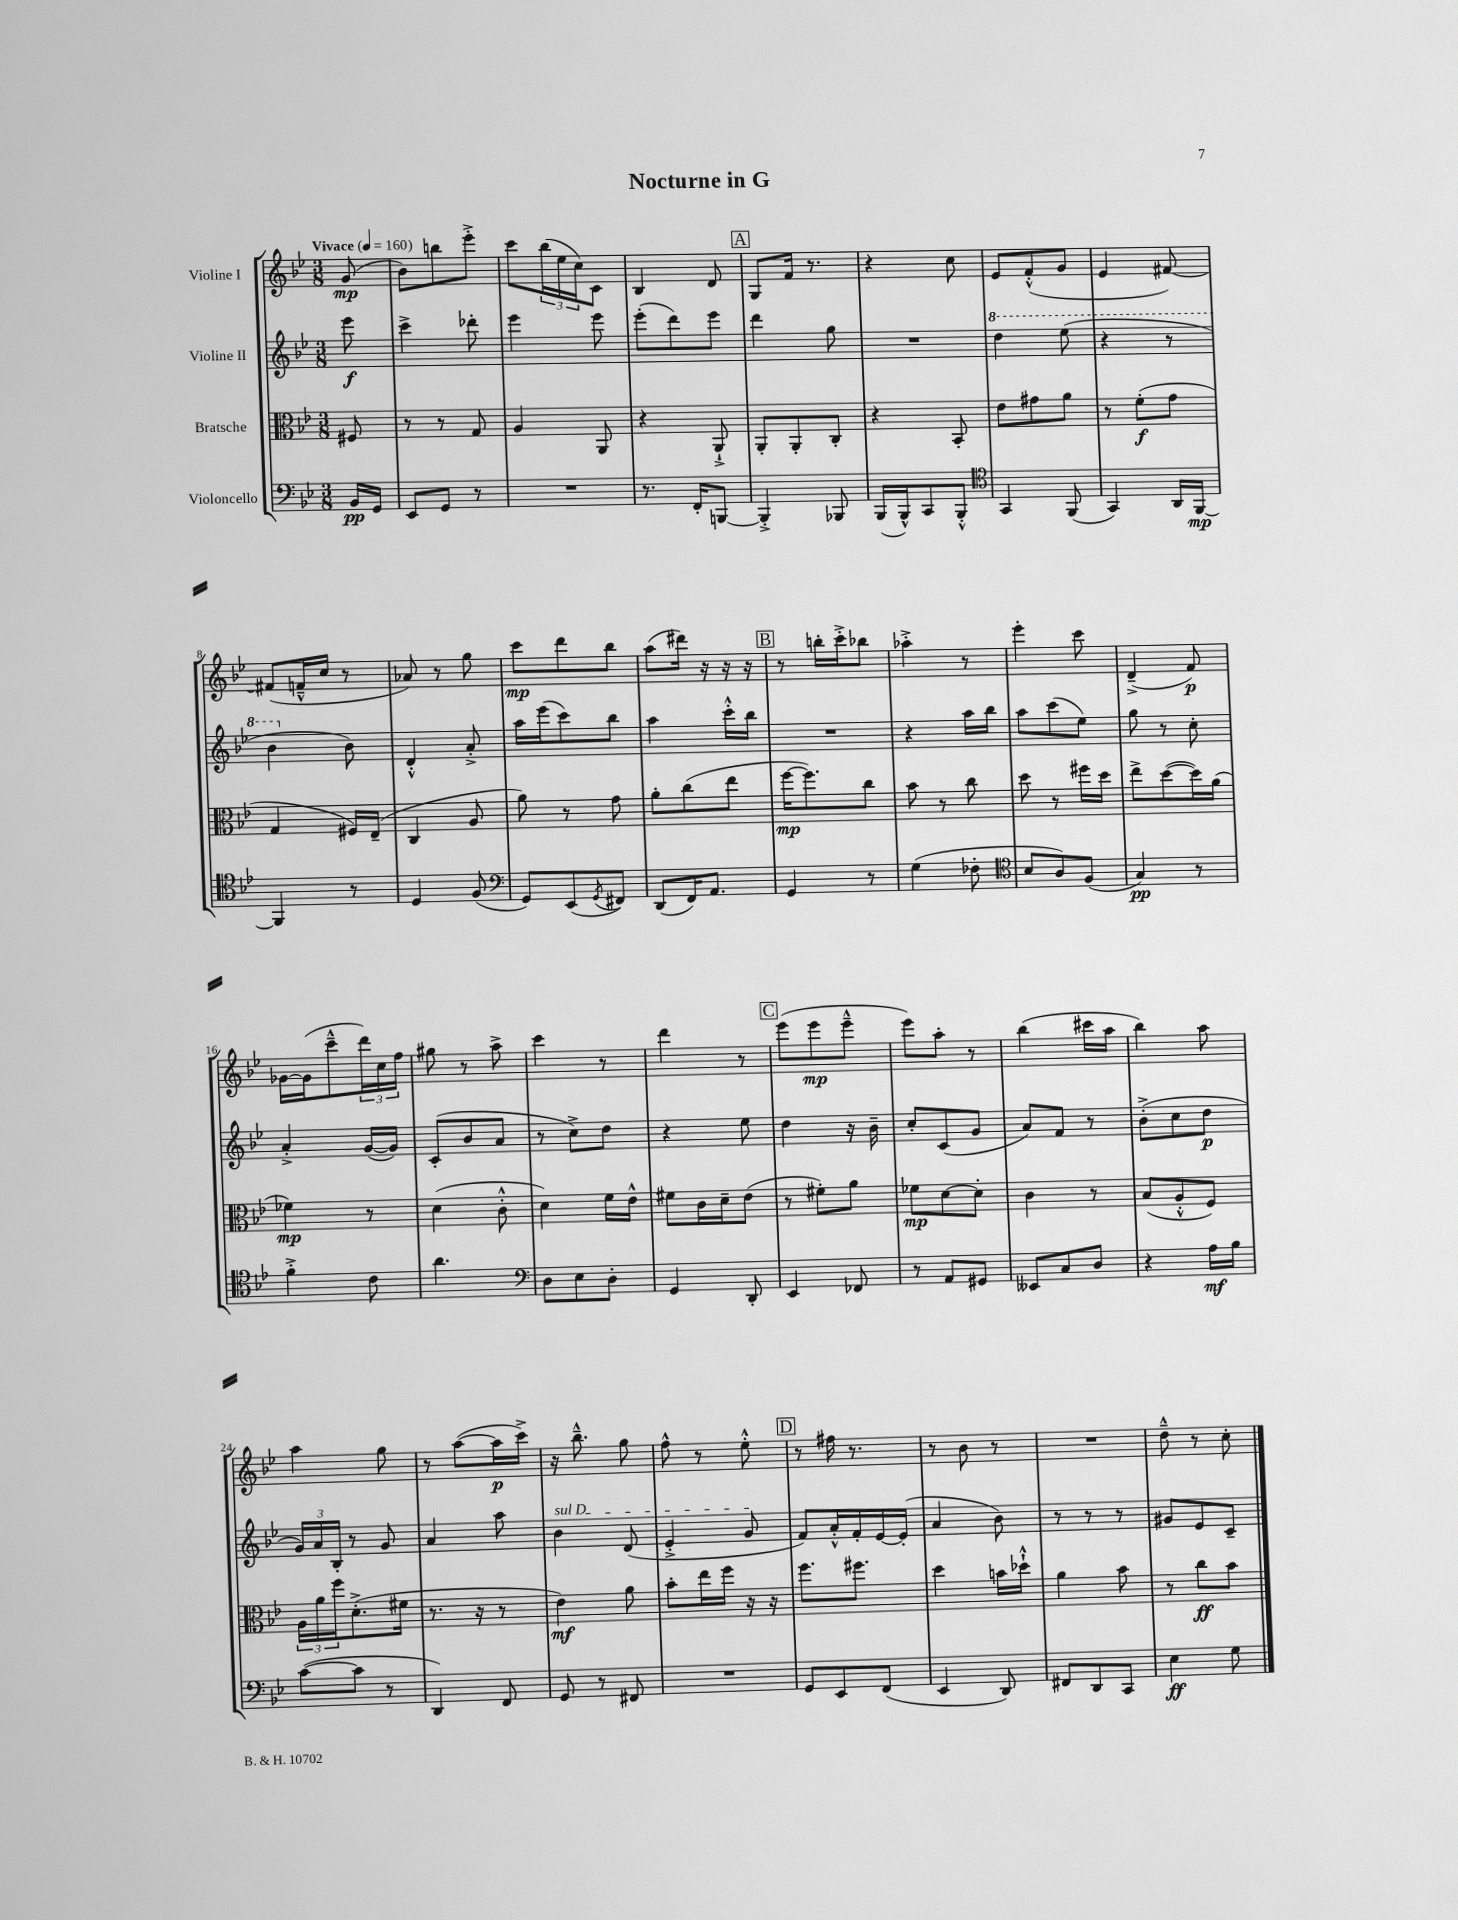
\header { title = "Nocturne in G" }
<<
\new StaffGroup <<
\new Staff = "s0" \with { instrumentName = "Violine I" } {
    \clef treble \key bes \major \numericTimeSignature \time 3/8 \partial 8 \tempo "Vivace" 4 = 160
    g'8\mp( |
    bes'8) b''8 ees'''8-.-> |
    c'''8 \tuplet 3/2 { bes''16( ees''16 c''16) } c'8 |
    bes4 d'8 |
    \mark \markup { \box "A" } g8 f'16 r8. |
    r4 c''8 |
    ees'8 f'8-.-^( g'8 |
    ees'4 fis'8~) |
    fis'8( f'16---^ c''16 r8 |
    aes'8) r8 g''8 |
    c'''8\mp d'''8 bes''8 |
    a''8( dis'''16) r16 r16 r16 |
    \mark \markup { \box "B" } r8 b''16-. c'''16-.-> bes''8 |
    aes''4-.-> r8 |
    ees'''4-. c'''8 |
    d'4--->( f'8\p) |
    ges'16~ ges'16( c'''8---^ \tuplet 3/2 { d'''16) c''16 f''16 } |
    gis''8 r8 a''8-> |
    c'''4 r8 |
    d'''4 r8 |
    \mark \markup { \box "C" } ees'''8( ees'''8\mp ees'''8---^ |
    ees'''8) a''8-. r8 |
    bes''4( cis'''16 a''16 |
    bes''4) a''8 |
    a''4 g''8 |
    r8 a''8~( a''16\p c'''16->) |
    r16 bes''8.---^ g''8 |
    f''8-^ r8 ees''8-.-^ |
    \mark \markup { \box "D" } r8 fis''16 r8. |
    r8 bes'8 r8 |
    R4. |
    d''8---^ r8 c''8-. \bar "|." |
}
\new Staff = "s1" \with { instrumentName = "Violine II" } {
    \clef treble \key bes \major \numericTimeSignature \time 3/8 \partial 8
    ees'''8\f |
    c'''4-> des'''8-. |
    ees'''4 ees'''8 |
    ees'''8-.( d'''8) ees'''8 |
    \mark \markup { \box "A" } d'''4 g''8 |
    R4. |
    \ottava #1 d'''4 ees'''8( |
    r4 r8 |
    bes''4 \ottava #0 bes'8) |
    d'4-.-^ a'8-.-> |
    a''16 ees'''16( c'''8) bes''8 |
    a''4 c'''16-.-^ bes''16 |
    \mark \markup { \box "B" } R4. |
    r4 a''16 bes''16 |
    a''8 c'''8( ees''8) |
    g''8 r8 c''8-. |
    a'4-.-> g'16~( g'16) |
    c'8-.( bes'8 a'8 |
    r8 c''8->) d''8 |
    r4 ees''8 |
    \mark \markup { \box "C" } d''4 r16 bes'16-- |
    c''8-. c'8( g'8 |
    a'8) f'8 r8 |
    bes'8-.->( c''8 d''8\p |
    \tuplet 3/2 { g'16) a'16 bes16-. } r8 g'8 |
    a'4 a''8 |
    \once \override TextSpanner.bound-details.left.text = \markup { \italic "sul D" } bes'4\startTextSpan d'8( |
    ees'4-.-> g'8\stopTextSpan |
    \mark \markup { \box "D" } f'8) a'16-.-^ f'16-. ees'16~ ees'16-.( |
    a'4 bes'8) |
    r8 r8 r8 |
    gis'8 ees'8 c'8-- \bar "|." |
}
\new Staff = "s2" \with { instrumentName = "Bratsche" } {
    \clef alto \key bes \major \numericTimeSignature \time 3/8 \partial 8
    fis8 |
    r8 r8 g8 |
    a4 a,8 |
    r4 a,8-!-> |
    \mark \markup { \box "A" } a,8-. a,8-. c8-. |
    r4 bes,8-. |
    ees'8 gis'8 a'8 |
    r8 f'8-.\f( g'8 |
    g4 fis16) ees16--( |
    c4 a8 |
    a'8) r8 g'8 |
    a'8-. c''8( ees''8 |
    \mark \markup { \box "B" } f''16~\mp f''8.) c''8 |
    bes'8 r8 c''8 |
    d''8 r8 fis''16 d''16 |
    ees''8-> d''8~( d''16) a'16( |
    fes'4\mp) r8 |
    d'4( c'8-.-^ |
    d'4) f'16 ees'16-^ |
    fis'8 c'16 d'16-- ees'8( |
    \mark \markup { \box "C" } r8 fis'8-.) a'8 |
    fes'8\mp d'8~ d'8-. |
    c'4 r8 |
    bes8( a8-.-^ f8) |
    \tuplet 3/2 { a16 a'16 f''16 } d'8.-.->( fis'16 |
    r8. r16 r8 |
    ees'4\mf) a'8 |
    bes'8-. ees''16 f''16 r16 r16 |
    \mark \markup { \box "D" } f''8. fis''8. |
    d''4 b'16 des''16-!-^ |
    a'4 bes'8 |
    r8 c''8\ff bes'8 \bar "|." |
}
\new Staff = "s3" \with { instrumentName = "Violoncello" } {
    \clef bass \key bes \major \numericTimeSignature \time 3/8 \partial 8
    bes,16\pp g,16 |
    ees,8 g,8 r8 |
    R4. |
    r8. f,16-. b,,8~ |
    \mark \markup { \box "A" } b,,4-.-> bes,,8 |
    bes,,16( bes,,16-^) c,8 bes,,8-.-^ |
    \clef tenor g,4 f,8( |
    g,4) a,16 f,16~\mp |
    f,4 r8 |
    d4 f8( |
    \clef bass g,8) ees,8( \acciaccatura { g,8 } fis,8) |
    d,8( f,16) a,8. |
    \mark \markup { \box "B" } g,4 r8 |
    g4( fes8-. |
    \clef tenor bes8 a8) f8( |
    g4\pp) r8 |
    f'4-.-> c'8 |
    a'4. |
    \clef bass d8 ees8 d8-. |
    g,4 d,8-. |
    \mark \markup { \box "C" } ees,4 fes,8 |
    r8 a,8 gis,8 |
    eeses,8 c8 d8 |
    r4 a16\mf bes16 |
    c'8~( c'8 r8 |
    d,4) f,8 |
    g,8 r8 fis,8 |
    R4. |
    \mark \markup { \box "D" } g,8 ees,8 f,8( |
    ees,4 d,8) |
    fis,8 d,8 c,8 |
    ees4\ff g8 \bar "|." |
}
>>
>>
